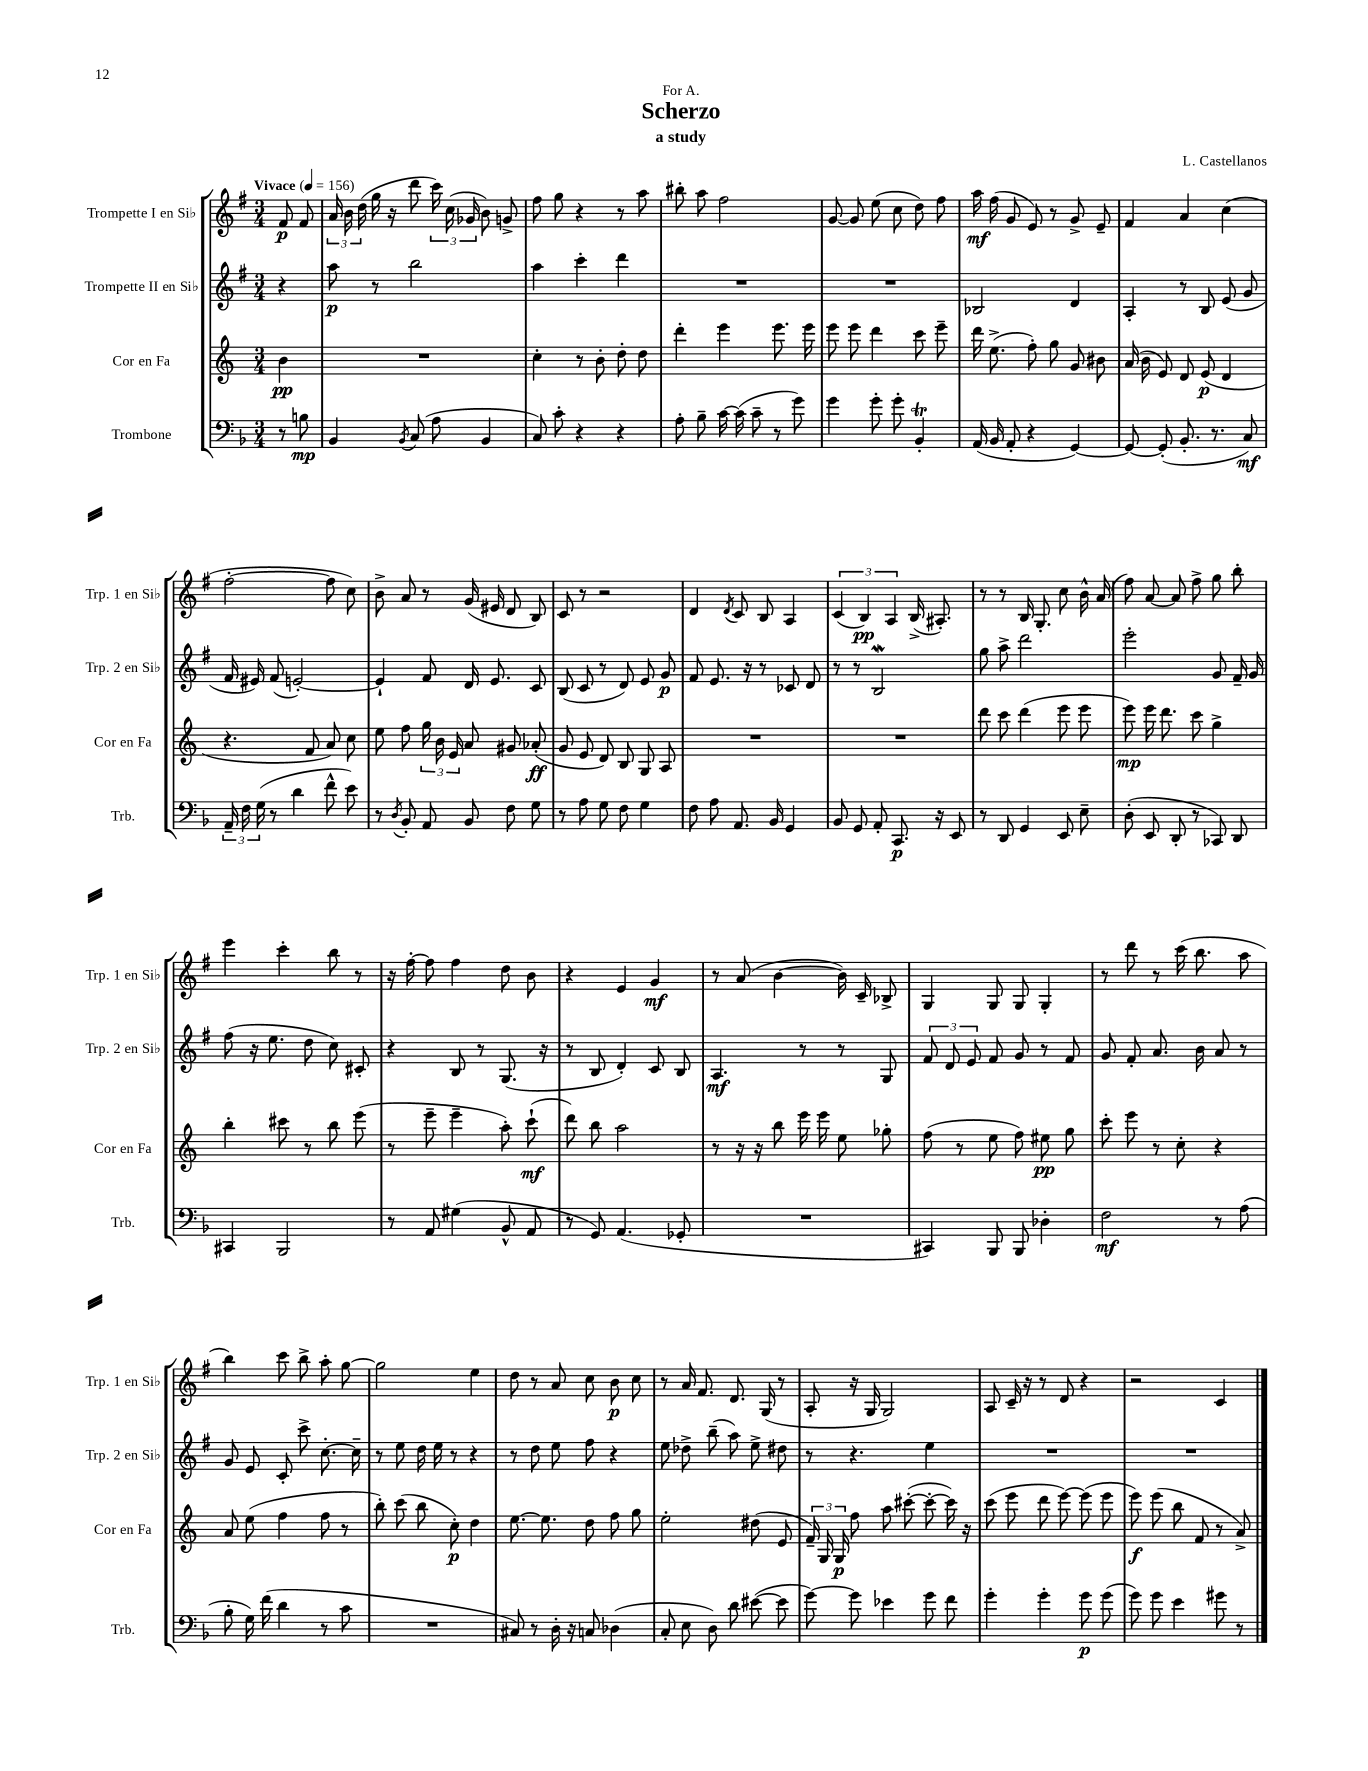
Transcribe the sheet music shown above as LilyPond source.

\header { title = "Scherzo" composer = "L. Castellanos" subtitle = "a study" dedication = "For A." }
<<
\new StaffGroup <<
\new Staff = "s0" \with { instrumentName = "Trompette I en Sib" shortInstrumentName = "Trp. 1 en Sib" } {
    \clef treble \key g \major \numericTimeSignature \time 3/4 \partial 4 \tempo "Vivace" 4 = 156
    \autoBeamOff fis'8\p fis'8 |
    \tuplet 3/2 { a'16 b'16 d''16( } g''16 r16 d'''8 \tuplet 3/2 { c'''16) c''16( ges'16 } b'8) g'8-> |
    fis''8 g''8 r4 r8 a''8 |
    bis''8-. a''8 fis''2 |
    g'8~ g'8 e''8( c''8 d''8) fis''8 |
    a''16\mf fis''16( g'8 e'8) r8 g'8-> e'8-- |
    fis'4 a'4 c''4( |
    fis''2~-. fis''8 c''8) |
    b'8-> a'8 r8 g'16( eis'16 d'8 b8) |
    c'8 r8 r2 |
    d'4 \acciaccatura { d'8 } c'8 b8 a4 |
    \tuplet 3/2 { c'4( b4\pp) a4 } b16->( ais8.-.) |
    r8 r8 b16 g8.-. c''8 b'16-^ a'16( |
    fis''8) a'8~ a'8 fis''8-> g''8 b''8-. |
    e'''4 c'''4-. b''8 r8 |
    r16 fis''16~-. fis''8 fis''4 d''8 b'8 |
    r4 e'4 g'4\mf |
    r8 a'8( b'4~ b'16) c'16-- bes8-> |
    g4 g8 g8 g4-. |
    r8 d'''8 r8 c'''16( b''8. a''8 |
    b''4) c'''8 b''8-> a''8-. g''8~ |
    g''2 e''4 |
    d''8 r8 a'8 c''8 b'8\p c''8 |
    r8 a'16 fis'8. d'8. g16( r8 |
    a8-. r16 g16 g2) |
    a8 c'16-- r16 r8 d'8 r4 |
    r2 c'4 \bar "|." |
}
\new Staff = "s1" \with { instrumentName = "Trompette II en Sib" shortInstrumentName = "Trp. 2 en Sib" } {
    \clef treble \key g \major \numericTimeSignature \time 3/4 \partial 4
    \autoBeamOff r4 |
    a''8\p r8 b''2 |
    a''4 c'''4-. d'''4 |
    R2. |
    R2. |
    bes2 d'4 |
    a4-. r8 b8 e'8( g'8 |
    fis'16 eis'16) fis'8( e'2~-.) |
    e'4-! fis'8 d'16 e'8. c'8 |
    b8( c'8 r8 d'8) e'8 g'8\p |
    fis'8 e'8. r16 r8 ces'8 d'8 |
    r8 r8 b2\mordent |
    g''8 a''8-> d'''2 |
    e'''2-. g'8 fis'16-- g'16 |
    fis''8( r16 e''8. d''8 c''8) cis'8-. |
    r4 b8 r8 g8.( r16 |
    r8 b8 d'4-.) c'8 b8 |
    a4.\mf r8 r8 g8 |
    \tuplet 3/2 { fis'8 d'8 e'8 } fis'8 g'8 r8 fis'8 |
    g'8 fis'8-. a'8. b'16 a'8 r8 |
    g'8 e'8 c'8-. c'''8-> c''8.~-. c''16-- |
    r8 e''8 d''16 e''16 r8 r4 |
    r8 d''8 e''8 fis''8 r4 |
    e''8 des''8-> b''8--( a''8) e''8-> dis''8 |
    r8 r4. e''4 |
    R2. |
    R2. \bar "|." |
}
\new Staff = "s2" \with { instrumentName = "Cor en Fa" shortInstrumentName = "Cor en Fa" } {
    \clef treble \key c \major \numericTimeSignature \time 3/4 \partial 4
    \autoBeamOff b'4\pp |
    R2. |
    c''4-. r8 b'8-. d''8-. d''8 |
    d'''4-. e'''4 e'''8. e'''16 |
    e'''8 e'''8 d'''4 c'''8 e'''8-- |
    d'''16 e''8.->( f''8-.) g''8 g'8 bis'8 |
    a'16( b'16 e'8) d'8 e'8\p( d'4 |
    r4. f'8 a'8) c''8 |
    e''8 f''8 \tuplet 3/2 { g''16 b'16 e'16 } a'8 gis'8 aes'8-.\ff( |
    g'8 e'8 d'8) b8 g8 a8 |
    R2. |
    R2. |
    d'''8 c'''8 d'''4( e'''8 e'''8 |
    e'''8\mp) e'''16 d'''8. c'''8 g''4-> |
    b''4-. cis'''8 r8 b''8 e'''8( |
    r8 e'''8-- e'''4-- a''8-.) c'''8-!\mf( |
    d'''8) b''8 a''2 |
    r8 r16 r16 b''8 e'''16 e'''16 e''8 ges''8-. |
    f''8( r8 e''8 f''8) eis''8\pp g''8 |
    c'''8-. e'''8 r8 c''8-. r4 |
    a'8 e''8( f''4 f''8 r8 |
    b''8-.) c'''8( b''8 c''8-.\p) d''4 |
    e''8.~ e''8. d''8 f''8 g''8 |
    e''2-. dis''8( e'8 |
    \tuplet 3/2 { f'16--) g16 g16\p } f''8 a''8 cis'''8~-.( cis'''8~-. cis'''16) r16 |
    c'''8( e'''8 d'''8 e'''8~) e'''8( e'''8 |
    e'''8\f) e'''8( b''8 f'8 r8 a'8->) \bar "|." |
}
\new Staff = "s3" \with { instrumentName = "Trombone" shortInstrumentName = "Trb." } {
    \clef bass \key f \major \numericTimeSignature \time 3/4 \partial 4
    \autoBeamOff r8 b8\mp |
    bes,4 \acciaccatura { bes,8 } c8( a8 bes,4 |
    c8) c'8-. r4 r4 |
    a8-. bes8-- c'16~ c'16( c'8-- r8 g'8) |
    g'4 g'8-. g'8-. bes,4-.\trill |
    a,16( bes,16 a,8-. r4 g,4~) |
    g,8~ g,8-.( bes,8.-. r8. c8\mf) |
    \tuplet 3/2 { a,16-- f16 g16( } r8 d'4 f'8-^ e'8) |
    r8 \acciaccatura { d8 } bes,8-. a,8 bes,8 f8 g8 |
    r8 a8 g8 f8 g4 |
    f8 a8 a,8. bes,16 g,4 |
    bes,8 g,8 a,8-. c,8.\p r16 e,8 |
    r8 d,8 g,4 e,8 e8-- |
    d8-.( e,8 d,8-. r8 ces,8) d,8 |
    cis,4 bes,,2 |
    r8 a,8 gis4( bes,8-^ a,8 |
    r8 g,8) a,4.( ges,8-. |
    R2. |
    cis,4) bes,,8 bes,,8 des4-. |
    f2\mf r8 a8( |
    bes8-. g16) f'16( d'4 r8 c'8 |
    R2. |
    cis8) r8 d16-. r16 c8 des4( |
    c8-. e8 d8) d'8 eis'8~( eis'8 |
    g'8~) g'8 ees'4 g'8 f'8 |
    g'4-. g'4-. g'8\p g'8( |
    g'8) g'8 e'4 gis'8 r8 \bar "|." |
}
>>
>>
\layout { \context { \Score \remove "Bar_number_engraver" } }
